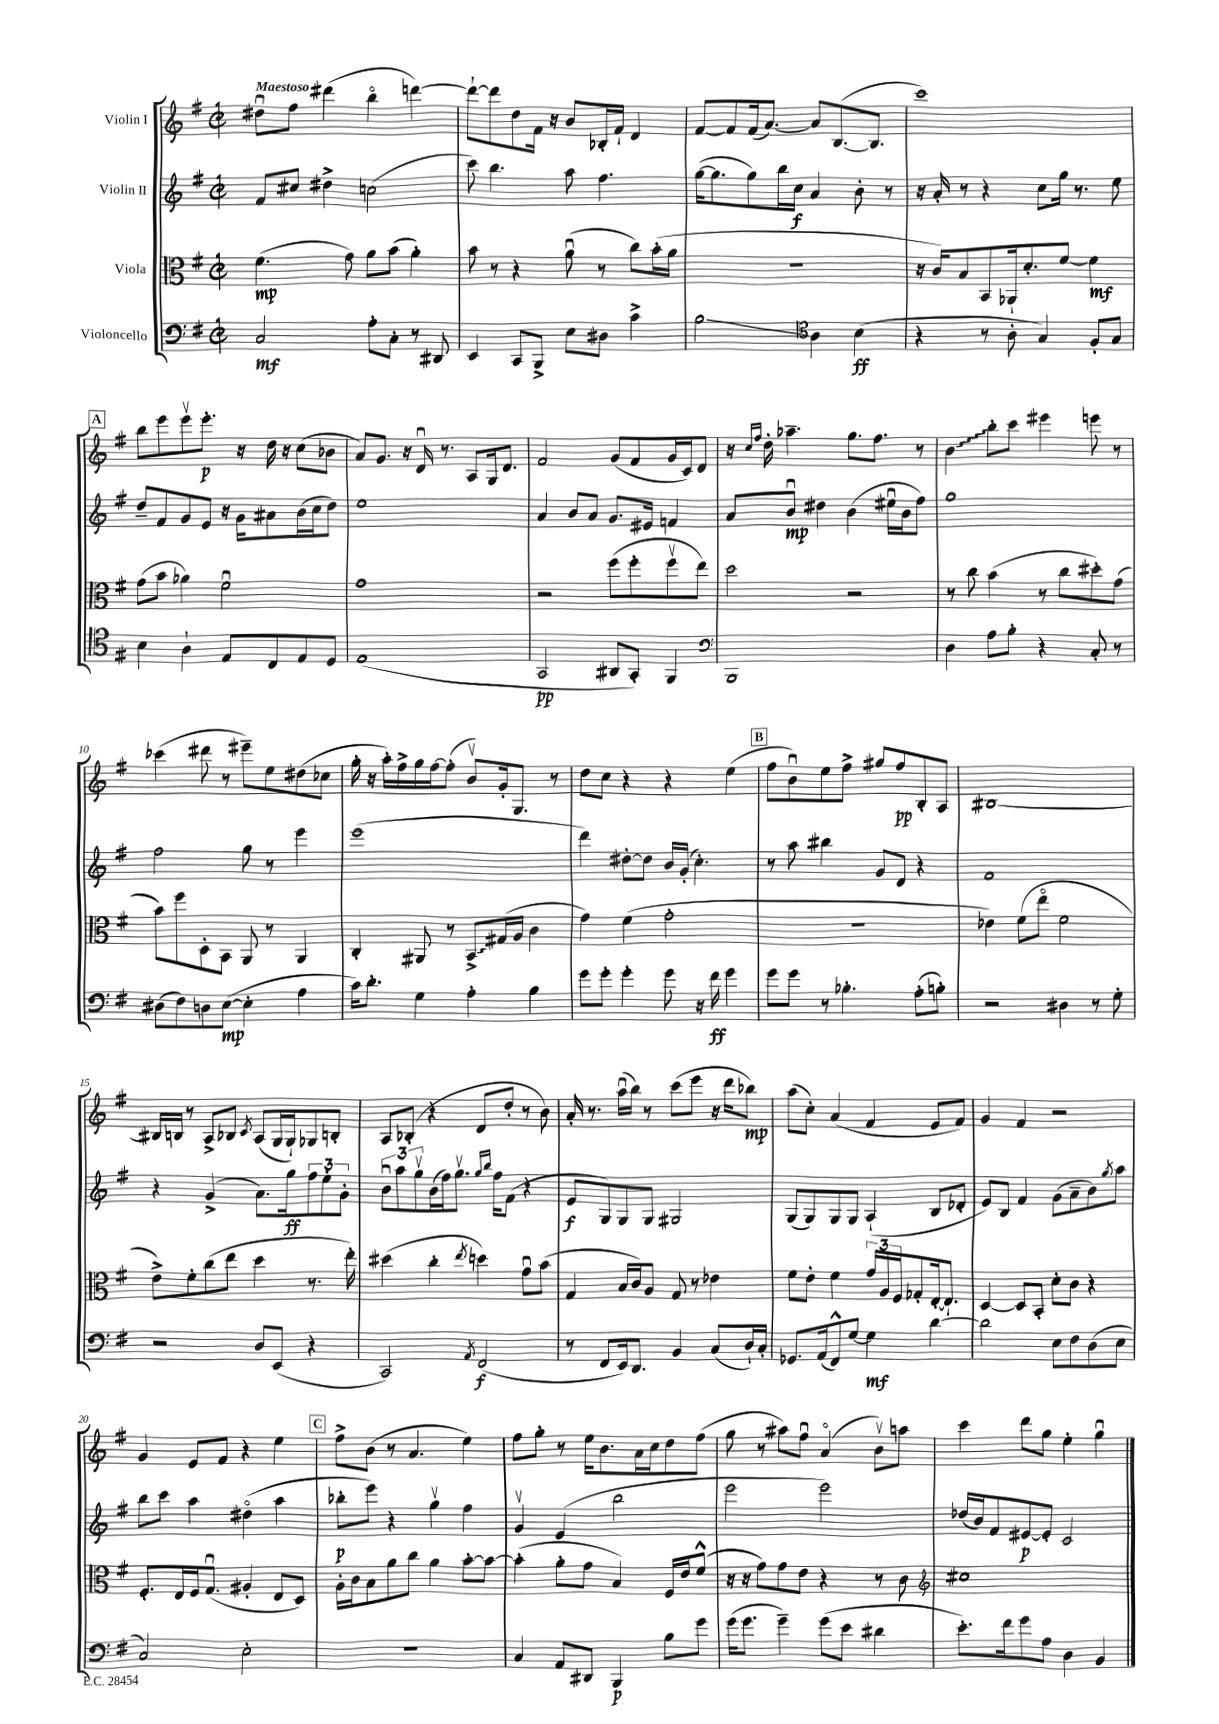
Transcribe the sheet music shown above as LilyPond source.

<<
\new StaffGroup <<
\new Staff = "s0" \with { instrumentName = "Violin I" } {
    \clef treble \key g \major \defaultTimeSignature \time 2/2 \tempo "Maestoso"
    dis''8\downbow fis''8 dis'''4( b''4\flageolet d'''4~) |
    d'''8~-! d'''8 d''8 fis'16 r16 b'8 bes16-. fis'16-! d'4 |
    fis'8~ fis'8 fis'16( a'8.~) a'8 b8.~( b8. |
    c'''1) |
    \mark \markup { \box "A" } b''8 e'''8 e'''8\upbow e'''8.-.\p r16 d''16 r16 c''8( bes'8 |
    a'8) g'8. r16 d'16\downbow r8. a8 g16 d'8. |
    fis'2 g'8( fis'8 g'16 c'16) d'8 |
    r16 \grace { c''16 fis''16 } d''16-. aes''4.-- g''8. fis''8. r8 |
    \once \override Glissando.style = #'zigzag b'4\glissando b''8-. c'''8 eis'''4 e'''8 r8 |
    ces'''4( dis'''8 r8 eis'''8--) e''8 dis''8( ces''8 |
    g''16-. r16 a''16-.) fis''16-> g''16 fis''16~ fis''8-.( b'8\upbow) g'16-. g8. r8 |
    d''8 c''8 r4 r4 e''4( |
    \mark \markup { \box "B" } fis''8 b'8\downbow) e''8 fis''8-> gis''8 fis''8\pp b8-. a8 |
    bis1~ |
    bis16 b16 r8 a8-> bes8 \acciaccatura { c'8 } a8( g16 g16-!) ges8 b8-. |
    a8 bes8-.( r4 d'8 d''8-. r8 b'8) |
    a'16-. r8. a''16\downbow( b''16) r8 c'''8( e'''8 r16 d'''16 bes''8\mp) |
    a''8( c''8-.) a'4( fis'4 e'8 fis'8) |
    g'4 fis'4 r2 |
    g'4 e'8 fis'8 r4 e''4 |
    \mark \markup { \box "C" } fis''8-> b'8( r8 a'4. e''4) |
    fis''8 g''8-. r8 e''16 b'8. a'16 c''16 d''8 fis''8( |
    g''8 r8 ais''8) fis''8\downbow a'4\flageolet( b'8\upbow) a''8 |
    c'''4 d'''8 g''8 e''4-. g''4\downbow \bar "|." |
}
\new Staff = "s1" \with { instrumentName = "Violin II" } {
    \clef treble \key g \major \defaultTimeSignature \time 2/2
    fis'8 cis''8 dis''4-> c''2( |
    c'''8) b''4. a''8 fis''4. |
    g''16~( g''8. g''8) b''16 c''16\f a'4 b'8-. r8 |
    r16 a'16-. r8 r4 c''8 g''16 r8. e''8 |
    \mark \markup { \box "A" } d''8-- fis'8 g'8 e'8 r16 g'16 ais'8 b'16( c''16 d''8) |
    e''1 |
    a'4 b'8 a'8 g'8. eis'16 f'4 |
    a'8 b'8\downbow\mp dis''4 b'4( eis''16\downbow b'16 fis''8) |
    g''1 |
    fis''2 g''8 r8 e'''4 |
    e'''1( |
    d'''4) dis''8~-. dis''8 b'16 g'16-.( c''4.-.) |
    \mark \markup { \box "B" } r8 a''8 bis''4 g'8 d'8 r4 |
    fis'1 |
    r4 g'4->( a'8.) g''16\ff \tuplet 3/2 { fis''8 e''8-. g'8-. } |
    \tuplet 3/2 { b'8\downbow a''8 g''8\upbow } b'16( fis''16) g''8.\upbow \grace { g''16 b''16 } fis''16 fis'8( r4 |
    e'8\f g8) g8 g8 gis2 |
    g8( g8) g8 g8 a4-!( b8 des'8-. |
    e'8) b8 fis'4 g'8( a'8-- b'8) \acciaccatura { g''8 } a''8 |
    b''8 c'''8 a''4 dis''4\flageolet( a''4 |
    \mark \markup { \box "C" } bes''8-.\p e'''8) r4 g''4\upbow fis''4 |
    g'4\upbow e'4( b''2 |
    e'''2 e'''2) |
    des''16( b'16) fis'8 eis'8~\p eis'8-. c'2 \bar "|." |
}
\new Staff = "s2" \with { instrumentName = "Viola" } {
    \clef alto \key g \major \defaultTimeSignature \time 2/2
    fis'4.\mp( g'8) a'8 b'8( a'4-.) |
    b'8 r8 r4 a'8\downbow( r8 c''8) b'16-.( a'16 |
    R1 |
    r16 c'16) b8 b,8 aes,16-! d'8.-. fis'8~ fis'4\mf |
    \mark \markup { \box "A" } g'8( b'8 aes'4) fis'2\downbow |
    g'1 |
    r2 fis''8( fis''8-. fis''8\upbow e''8) |
    d''2 r2 |
    r8 c''8 b'4( r8 c''8 dis''8-.) g'8( |
    b'8) fis''8 d8-. b,8 a,8 r8 a,4 |
    c4-. ais,8 r8 \once \override Glissando.style = #'zigzag b,8->\glissando gis16( a16 c'4 |
    g'4) fis'4( g'2-. |
    \mark \markup { \box "B" } R1 |
    ees'4) fis'8( e''8\flageolet fis'2 |
    e'8->) fis'8-. c''8( e''8 d''4 r8. e''16-.) |
    dis''4( c''4-. \acciaccatura { e''8 } d''4) g'8\downbow b'8( |
    g4 b16 c'16) a8 g8 r8 ees'4 |
    fis'8 e'8-. fis'4 \tuplet 3/2 { g'16 a16 fis16 } ges8-. e16~-. e8.-! |
    d4~ d8 b,8-. d'8-. c'8 r4 |
    fis8.-. e16 fis16 g8.\downbow( ais4-. e8 d8) |
    \mark \markup { \box "C" } a16-. c'16 b8 a'8 c''8 a'4 b'8~-. b'8~ |
    b'4-.( a'8-. g'8 b4) fis16 e'16 fis'8-^( |
    r16 r16 g'8) g'8 e'8 r4 r8 c'8 |
    \clef treble cis''1 \bar "|." |
}
\new Staff = "s3" \with { instrumentName = "Violoncello" } {
    \clef bass \key g \major \defaultTimeSignature \time 2/2
    c2\mf a8-. c8-. r8 dis,8 |
    e,4 c,8 b,,8-> e8 dis8 c'4-> |
    b2\glissando \clef tenor a4 b4\ff( |
    r4 r8 a8-. g4) fis8-. g8 |
    \mark \markup { \box "A" } b4 a4-! e8 c8 e8 d8 |
    e1( |
    g,2\pp ais,8 g,8-.) fis,4 |
    \clef bass b,,1 |
    d4 a8 b8-. r4 c8-. r8 |
    dis8( fis8) d8 e8~\mp( e4-. a4 |
    c'16) d'8.-. g4 a4-. b4 |
    g'8 g'8-. g'4-. g'8 r16 fis'16\ff g'4 |
    \mark \markup { \box "B" } g'8 g'8 r8 bes4.-. a8-.( b8-.) |
    r2 dis4 r8 g8-. |
    r2 d8 e,8( r4 |
    c,2) \acciaccatura { a,8 } fis,2\f( |
    r8 fis,8 e,16) d,8. b,4 c8( d16-!) c16-. |
    ges,8. a,16( fis,8-^) g8~ g4\mf d'4~ |
    d'2 e8 fis8 d8( e8 |
    c2) e2-. |
    \mark \markup { \box "C" } R1 |
    c4 a,8 dis,8 b,,4\p b8 g'8 |
    g'16( g'8. g'4--) g'8( e'8 dis'4 |
    e'8.-.) fis'16 g'8 a8 d4 b,4 \bar "|." |
}
>>
>>
